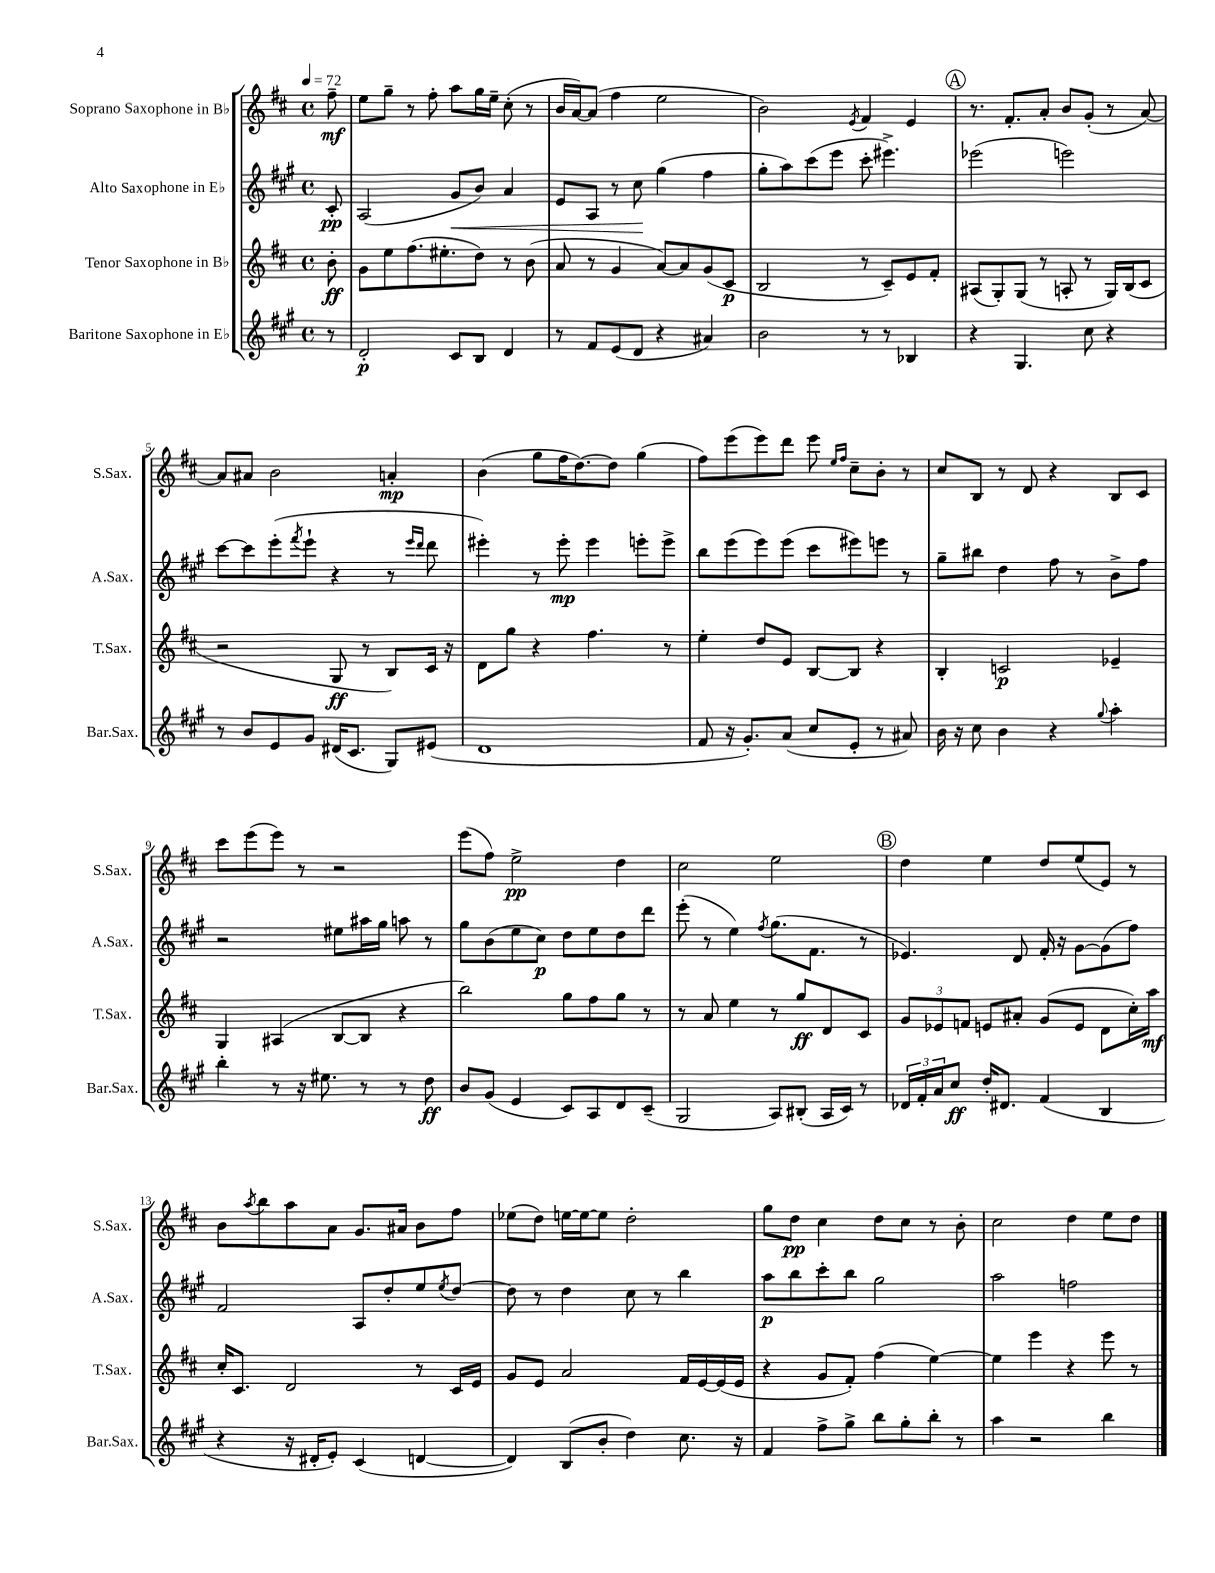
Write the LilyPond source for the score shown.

<<
\new StaffGroup <<
\new Staff = "s0" \with { instrumentName = "Soprano Saxophone in Bb" shortInstrumentName = "S.Sax." } {
    \clef treble \key d \major \defaultTimeSignature \time 4/4 \partial 8 \tempo 4 = 72
    fis''8--\mf |
    e''8 g''8-- r8 fis''8-. a''8 g''16 e''16-- cis''8-.( r8 |
    b'16 a'16~) a'8( fis''4 e''2 |
    b'2) \acciaccatura { e'8 } fis'4 e'4 |
    \mark \markup { \circle "A" } r8. fis'8.-. a'8-. b'8 g'8-.( r8 a'8~) |
    a'8 ais'8 b'2 a'4-.\mp |
    b'4( g''8 fis''16 d''8.~) d''8 g''4( |
    fis''8) e'''8( e'''8) d'''8 e'''8 \grace { e''16 fis''16 } cis''8-- b'8-. r8 |
    cis''8 b8 r8 d'8 r4 b8 cis'8 |
    cis'''8 e'''8( e'''8) r8 r2 |
    e'''8( fis''8) e''2->\pp d''4 |
    cis''2 e''2 |
    \mark \markup { \circle "B" } d''4 e''4 d''8 e''8( e'8) r8 |
    b'8 \acciaccatura { a''8 } b''8 a''8 a'8 g'8. ais'16 b'8 fis''8 |
    ees''8( d''8) e''16~ e''16~ e''8 d''2-. |
    g''8 d''8\pp cis''4 d''8 cis''8 r8 b'8-. |
    cis''2 d''4 e''8 d''8 \bar "|." |
}
\new Staff = "s1" \with { instrumentName = "Alto Saxophone in Eb" shortInstrumentName = "A.Sax." } {
    \clef treble \key a \major \defaultTimeSignature \time 4/4 \partial 8
    cis'8-.\pp |
    a2( gis'8\< b'8) a'4 |
    e'8 a8 r8 cis''8\! gis''4( fis''4 |
    gis''8-. a''8) cis'''8( e'''8 cis'''8-. eis'''4.->) |
    \mark \markup { \circle "A" } ees'''2( e'''2) |
    cis'''8~ cis'''8 e'''8-.( \acciaccatura { fis'''8 } e'''8-! r4 r8 \grace { e'''16 d'''16 } d'''8 |
    eis'''4-.) r8 eis'''8-.\mp eis'''4 e'''8-. e'''8-> |
    b''8 e'''8( e'''8) e'''8( cis'''8 eis'''8) e'''8 r8 |
    gis''8-- bis''8 d''4 fis''8 r8 b'8-> fis''8 |
    r2 eis''8 ais''16 gis''16 a''8 r8 |
    gis''8 b'8( e''8 cis''8\p) d''8 e''8 d''8 d'''8 |
    e'''8-.( r8 e''4) \acciaccatura { fis''8 } gis''8.( fis'8. r8 |
    \mark \markup { \circle "B" } ees'4.) d'8 fis'16-. r16 gis'8~ gis'8( fis''8) |
    fis'2 a8 d''8-. e''8 \acciaccatura { e''8 } d''8~ |
    d''8 r8 d''4 cis''8 r8 b''4 |
    a''8\p b''8 cis'''8-. b''8 gis''2 |
    a''2 f''2 \bar "|." |
}
\new Staff = "s2" \with { instrumentName = "Tenor Saxophone in Bb" shortInstrumentName = "T.Sax." } {
    \clef treble \key d \major \defaultTimeSignature \time 4/4 \partial 8
    b'8-.\ff |
    g'8 e''8 fis''8.( eis''8.-. d''8) r8 b'8( |
    a'8 r8 g'4 a'8~) a'8 g'8( cis'8\p |
    b2 r8 cis'8--) e'8 fis'8-. |
    \mark \markup { \circle "A" } ais8( g8-.) g8( r8 a8-. r8 g16) b16( cis'8 |
    r2 g8\ff r8 b8) cis'16 r16 |
    d'8 g''8 r4 fis''4. r8 |
    e''4-. d''8 e'8 b8~ b8 r4 |
    b4-. c'2\p ees'4-- |
    g4 ais4( b8~ b8 r4 |
    b''2) g''8 fis''8 g''8 r8 |
    r8 a'8 e''4 r8 g''8\ff d'8 cis'8 |
    \mark \markup { \circle "B" } \tuplet 3/2 { g'8 ees'8 f'8 } e'8 ais'8-. g'8( e'8 d'8 cis''16-.) a''16\mf |
    cis''16-. cis'8. d'2 r8 cis'16 e'16 |
    g'8 e'8 a'2 fis'16 e'16~ e'16( e'16 |
    r4 g'8 fis'8-.) fis''4( e''4~) |
    e''4 e'''4 r4 e'''8 r8 \bar "|." |
}
\new Staff = "s3" \with { instrumentName = "Baritone Saxophone in Eb" shortInstrumentName = "Bar.Sax." } {
    \clef treble \key a \major \defaultTimeSignature \time 4/4 \partial 8
    r8 |
    d'2-.\p cis'8 b8 d'4 |
    r8 fis'8 e'8( d'8 r4 ais'4) |
    b'2 r8 r8 bes4 |
    \mark \markup { \circle "A" } r4 gis4. cis''8 r4 |
    r8 b'8 e'8 gis'8 dis'16( cis'8. gis8) eis'8( |
    d'1 |
    fis'8 r16 gis'8.-.) a'8( cis''8 e'8-. r8 ais'8) |
    b'16 r16 cis''8 b'4 r4 \appoggiatura { gis''8 } a''4-. |
    b''4-. r8 r16 eis''8. r8 r8 d''8\ff |
    b'8 gis'8( e'4 cis'8) a8 d'8 cis'8--( |
    gis2 a8) bis8-.( a16 cis'16) r8 |
    \mark \markup { \circle "B" } \tuplet 3/2 { des'16 fis'16-. a'16 } cis''8\ff d''16-. dis'8. fis'4( b4 |
    r4 r16 dis'16-. e'8-.) cis'4( d'4~ |
    d'4) b8( b'8-. d''4) cis''8. r16 |
    fis'4 fis''8-> gis''8-> b''8 gis''8-. b''8-. r8 |
    a''4 r2 b''4 \bar "|." |
}
>>
>>
